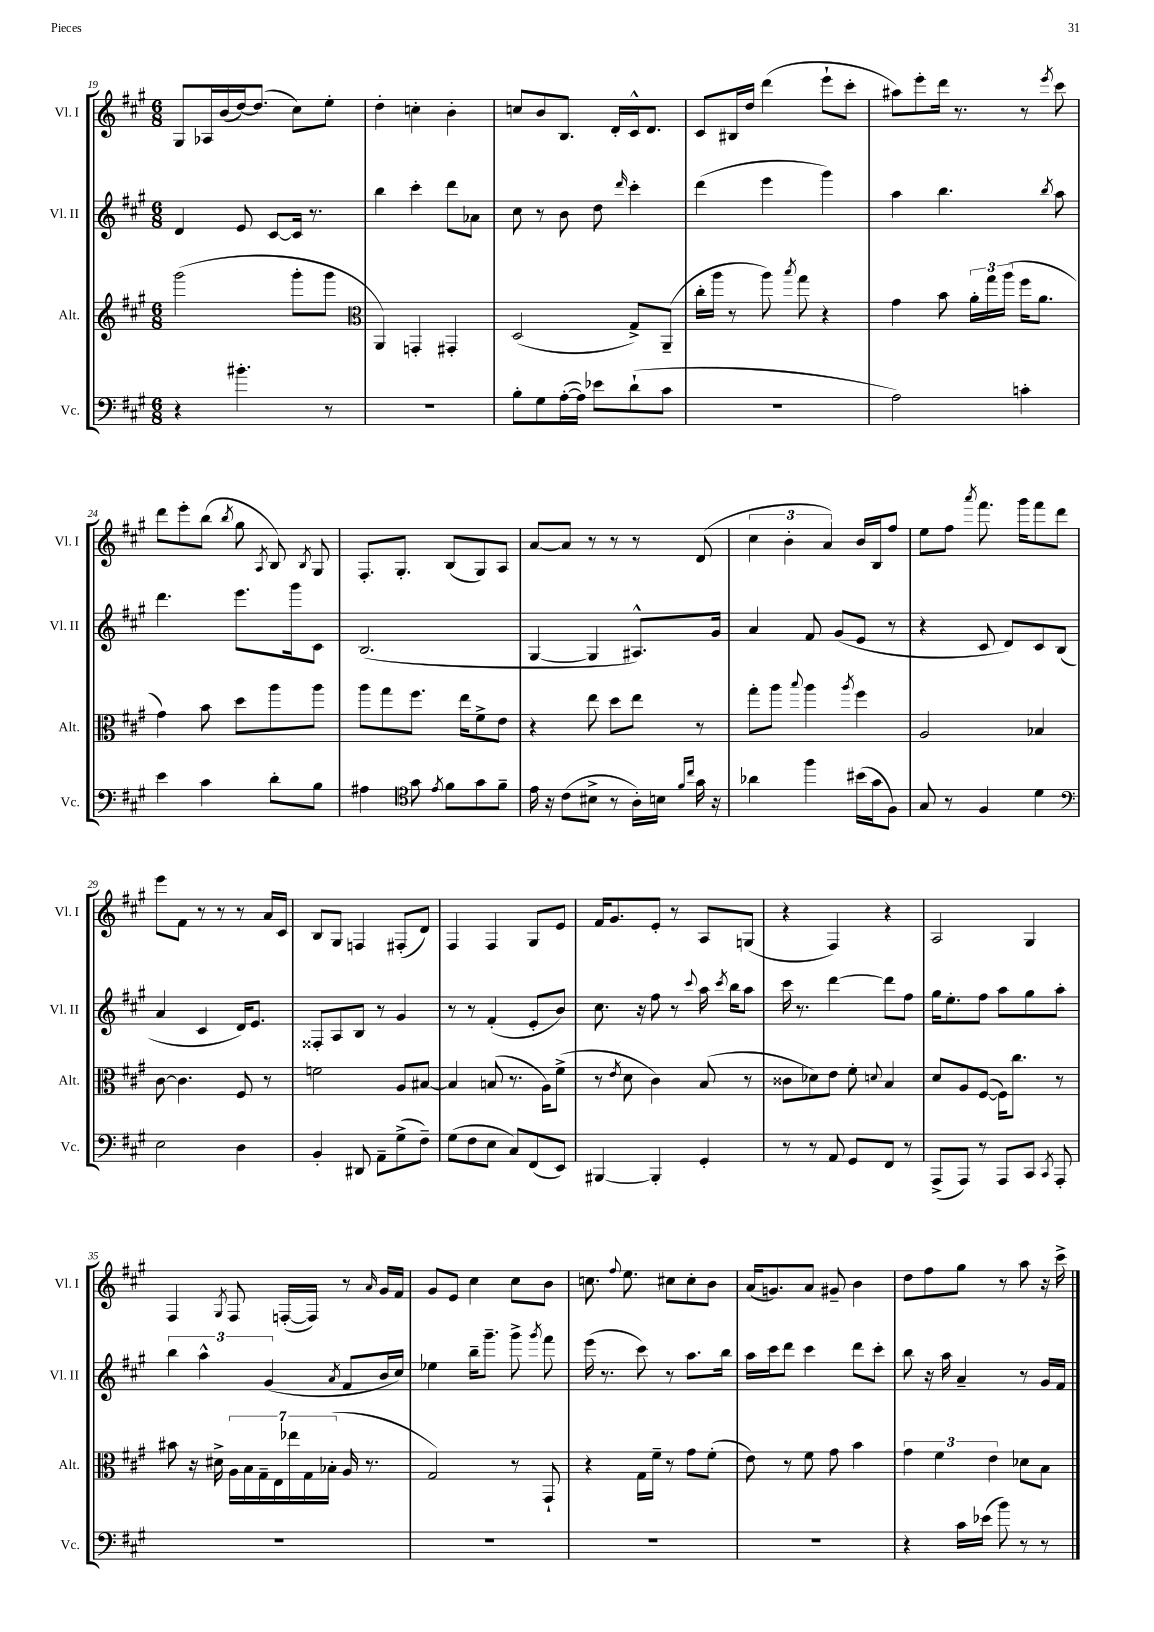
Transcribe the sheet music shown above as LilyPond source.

<<
\new StaffGroup <<
\new Staff = "s0" \with { instrumentName = "Vl. I" shortInstrumentName = "Vl. I" } {
    \clef treble \key a \major \numericTimeSignature \time 6/8
    \autoBeamOff gis8[ aes16 b'16( d''16~) d''8.]( cis''8[) e''8]-. |
    d''4-. c''4-. b'4-. |
    c''8[ b'8 b8.] d'16[-. cis'16-^ d'8.] |
    cis'8[ bis16 d''16] d'''4( e'''8[-! cis'''8]-. |
    ais''8[) e'''8-. d'''16] r8. r8 \acciaccatura { e'''8 } cis'''8 |
    d'''8[ e'''8-. b''8]( \acciaccatura { b''8 } gis''8 \acciaccatura { a8 } b8) \acciaccatura { b8 } gis8 |
    fis8.[-. gis8.]-. b8[( gis8) a8] |
    a'8[~ a'8] r8 r8 r8 d'8( |
    \tuplet 3/2 { cis''4 b'4-. a'4) } b'16[ b16 fis''8] |
    e''8[ fis''8] \acciaccatura { a'''8 } fis'''8. gis'''16[ fis'''8 d'''8] |
    e'''8[ fis'8] r8 r8 r8 a'16[ cis'16] |
    b8[ gis8] f4 fis8[-.( d'8]) |
    fis4 fis4 gis8[ e'8] |
    fis'16[ gis'8. e'8]-. r8 a8[ g8]( |
    r4 fis4) r4 |
    a2 gis4 |
    fis4 \acciaccatura { gis8 } fis8 f16[~-.( f16]) r8 \grace { a'16 } gis'16[ fis'16] |
    gis'8[ e'8] cis''4 cis''8[ b'8] |
    c''8. \appoggiatura { fis''8 } e''8. cis''8[ cis''8-. b'8] |
    a'16[( g'8.) a'8] gis'8-- b'4 |
    d''8[ fis''8 gis''8] r8 a''8 r16 cis'''16-> \bar "|." |
}
\new Staff = "s1" \with { instrumentName = "Vl. II" shortInstrumentName = "Vl. II" } {
    \clef treble \key a \major \numericTimeSignature \time 6/8
    \autoBeamOff d'4 e'8 cis'8[~ cis'16] r8. |
    b''4 cis'''4-. d'''8[ aes'8] |
    cis''8 r8 b'8 d''8 \grace { d'''16 } cis'''4-. |
    d'''4( e'''4 gis'''4) |
    a''4 b''4. \acciaccatura { b''8 } a''8 |
    d'''4. e'''8.[ gis'''16 cis'8] |
    b2.( |
    gis4~ gis4 ais8.[-^) gis'16] |
    a'4 fis'8 gis'8[( e'8] r8 |
    r4 cis'8 d'8[) cis'8 b8]( |
    a'4 cis'4 d'16[) e'8.] |
    fisis8[-. a8 b8] r8 gis'4 |
    r8 r8 fis'4-.( e'8[-. b'8]) |
    cis''8. r16 fis''8 r8 \appoggiatura { cis'''8 } a''16 \acciaccatura { cis'''8 } b''16[ a''8] |
    cis'''16 r8. d'''4~ d'''8[ fis''8] |
    gis''16[ e''8.-. fis''8] a''8[ gis''8 a''8]-. |
    \tuplet 3/2 { b''4 a''4-^ gis'4( } \acciaccatura { a'8 } fis'8[ b'16 cis''16]) |
    ees''4 b''16[-- gis'''8.]-- gis'''8-> \acciaccatura { gis'''8 } fis'''8 |
    e'''16( r8. cis'''8) r8 a''8.[ b''16] |
    a''16[ cis'''16 d'''8] cis'''4 d'''8[ cis'''8]-. |
    b''8 r16 a''16 a'4-- r8 gis'16[ fis'16] \bar "|." |
}
\new Staff = "s2" \with { instrumentName = "Alt." shortInstrumentName = "Alt." } {
    \clef treble \key a \major \numericTimeSignature \time 6/8
    \autoBeamOff gis'''2( gis'''8[-. gis'''8] |
    \clef alto a,4) g,4-. gis,4-. |
    d2( gis8[->) a,8]--( |
    cis''16[-. a''16] r8 a''8) \acciaccatura { b''8 } gis''8 r4 |
    gis'4 b'8 \tuplet 3/2 { a'16[-. gis''16 a''16]( } fis''16[ a'8.] |
    gis'4) b'8 d''8[ a''8 a''8] |
    a''8[ gis''8 fis''8.] e''16[ fis'8-> e'8] |
    r4 e''8 d''8[ e''8] r8 |
    gis''8[-. a''8] \appoggiatura { b''8 } a''4 \acciaccatura { a''8 } fis''4 |
    a2 bes4 |
    cis'8~ cis'4. fis8 r8 |
    f'2 a8[ bis8]~ |
    bis4 b8( r8. a16[) fis'8]->( |
    r8 \acciaccatura { e'8 } d'8 cis'4) b8( r8 |
    cisis'8[ des'8) e'8] fis'8-. \appoggiatura { d'8 } b4 |
    d'8[ a8 fis8]~( fis16[) cis''8.] r8 |
    bis'8 r16 dis'16-> \tuplet 7/4 { a16[ b16 gis16-- e16 ees''16 gis16 bes16]-.( } a16 r8. |
    gis2) r8 gis,8-! |
    r4 gis16[ fis'16]-- r8 gis'8[ fis'8]-.( |
    e'8) r8 fis'8 gis'8 b'4 |
    \tuplet 3/2 { gis'4 fis'4 e'4 } des'8[ b8] \bar "|." |
}
\new Staff = "s3" \with { instrumentName = "Vc." shortInstrumentName = "Vc." } {
    \clef bass \key a \major \numericTimeSignature \time 6/8
    \autoBeamOff r4 bis'4.-. r8 |
    R2. |
    b8[-. gis8 a16~-.( a16]) ees'8[ d'8-!( cis'8] |
    R2. |
    a2) c'4-. |
    e'4 cis'4 d'8[-. b8] |
    ais4 \clef tenor gis'8 \acciaccatura { e'8 } fis'8[ gis'8 fis'8]-- |
    e'16 r16 cis'8[( bis8]-> r8 a16[-.) b16] \grace { fis'16[ cis''16] } gis'16 r16 |
    aes'4 fis''4 bis'16[( gis'16 fis8]) |
    gis8 r8 fis4 d'4 |
    \clef bass e2 d4 |
    b,4-. dis,8 a,8[-- gis8->( fis8]--) |
    gis8[( fis8 e8] cis8[) fis,8( e,8]) |
    bis,,4~ bis,,4-. gis,4-. |
    r8 r8 a,8 gis,8[ fis,8] r8 |
    a,,8[->( a,,8]) r8 a,,8[ cis,8] \acciaccatura { cis,8 } a,,8-. |
    R2. |
    R2. |
    R2. |
    R2. |
    r4 cis'16[ ees'16]( b'8) r8 r8 \bar "|." |
}
>>
>>
\layout { \context { \Score currentBarNumber = #19 } }
